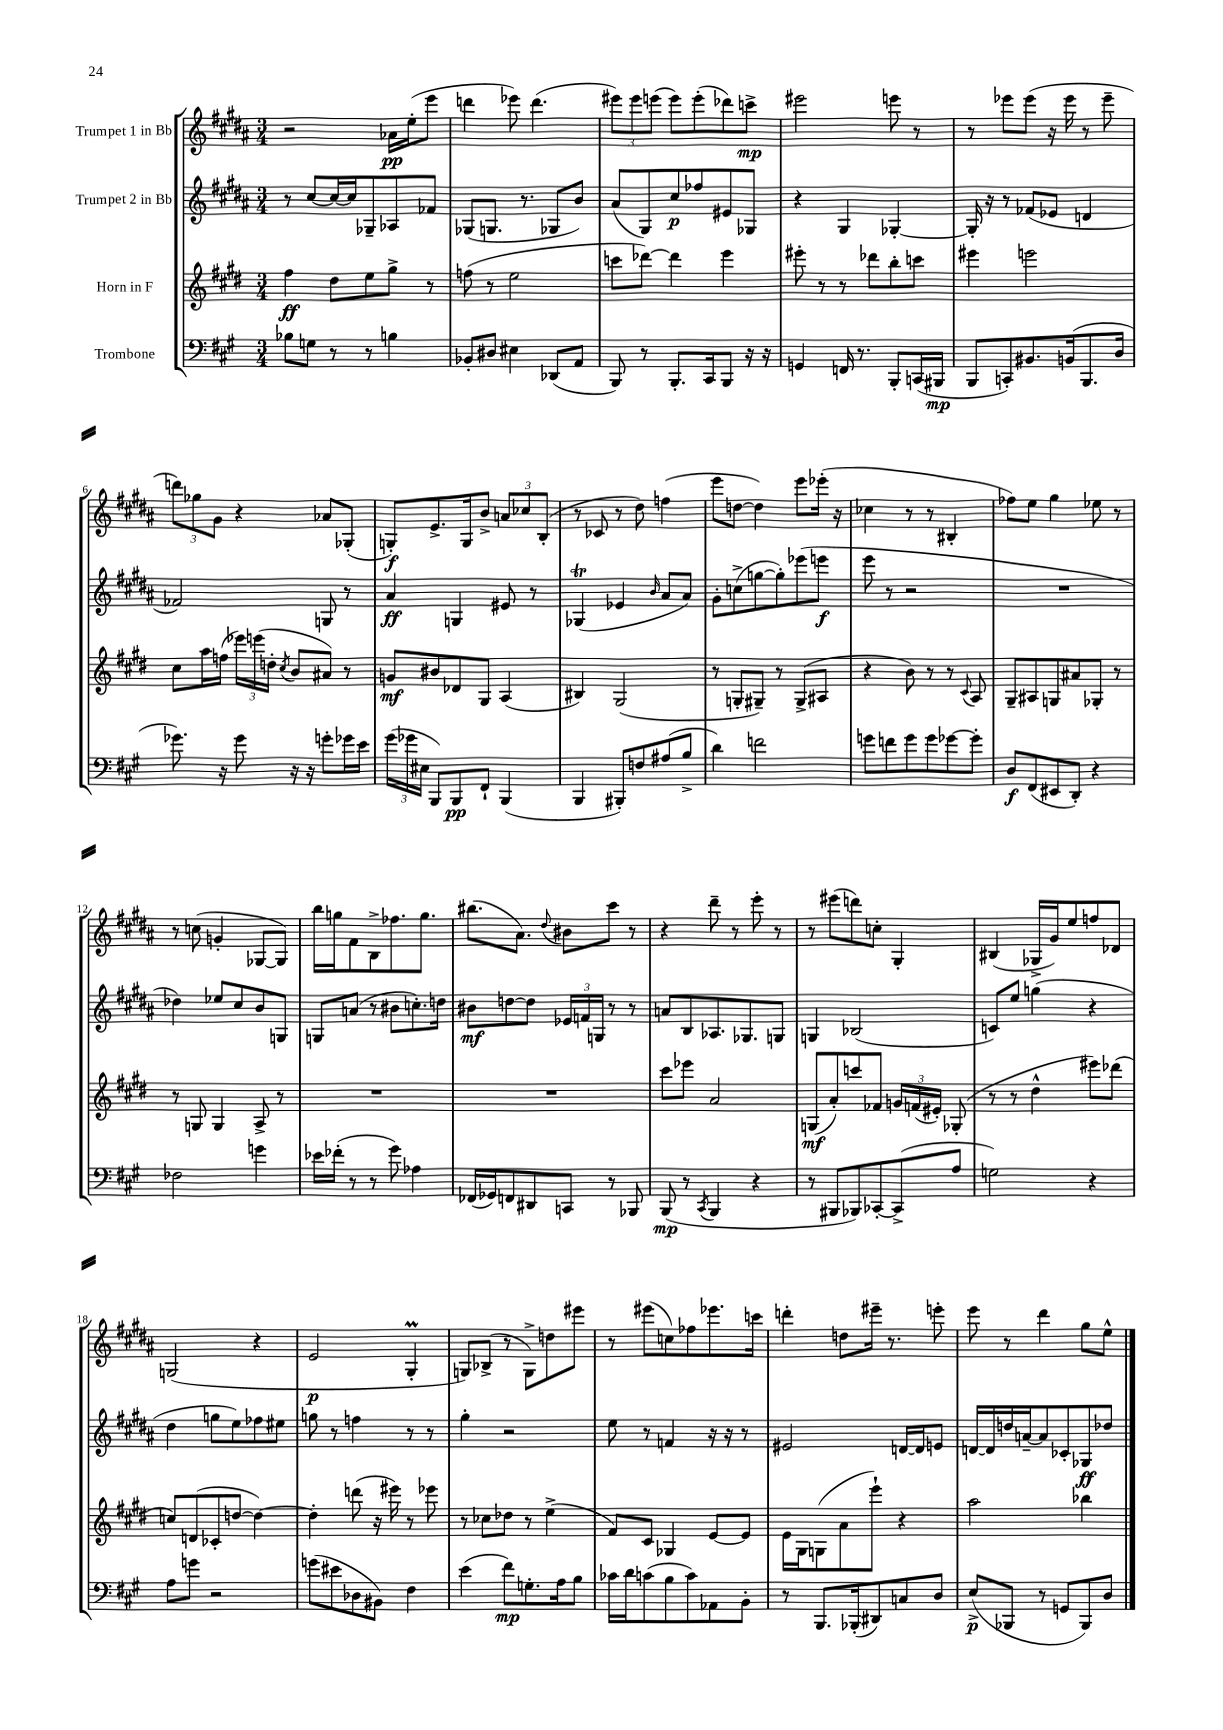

**kern	**kern	**kern	**kern
*staff4	*staff3	*staff2	*staff1
*clefF4	*clefG2	*clefG2	*clefG2
*k[f#c#g#]	*k[f#c#g#d#]	*k[f#c#g#d#a#]	*k[f#c#g#d#a#]
*M3/4	*M3/4	*M3/4	*M3/4
8B-	4ff#	8r	2r
8G	.	[8cc#	.
8r	8dd#	16cc#_	.
.	.	16cc#]	.
8r	8ee	8G-~	.
4B	8gg#^	8A-	16a-
.	.	.	(16ee'
.	8r	8f-	8eee
=	=	=	=
8BB-'	(8ff	(8G-	4ddd
8D#	8r	8.G	.
4E#	2ee	.	8eee-)
.	.	8.r	.
.	.	.	(4.ddd
(8DD-	.	8G-	.
8AA	.	8b)	.
=	=	=	=
8BBB)	8ccc	(8a#	12eee#)
.	.	.	12eee#
8r	[8ddd-)	8G#)	.
.	.	.	(12eee
8.BBB'	4ddd-]	8cc#	8eee)
.	.	8ff-	(8eee'
16CC#	.	.	.
8BBB	4eee	8e#	8ddd-)
16r	.	8G-	8ccc^
16r	.	.	.
=	=	=	=
4GG	8eee#'	4r	2eee#
.	8r	.	.
16FF	8r	4G#	.
8.r	.	.	.
.	8ddd-	.	.
8BBB'	8bb'	[4G-'	8eee
(16CC	8ccc	.	8r
16BBB#	.	.	.
=	=	=	=
8BBB	4eee#	16G-']	8r
.	.	16r	.
8CC')	.	8r	8eee-
8.BB#	2eee	(8f-	(8eee-
.	.	8e-	16r
(16BB	.	.	16eee-
8.BBB	.	4d	8r
.	.	.	8eee-~
16D	.	.	.
=	=	=	=
8.g-)	8cc#	2f-)	12ddd)
.	.	.	12gg-
.	16aa	.	.
.	.	.	12g#
16r	(16ff	.	.
8g-	24eee-)	.	4r
.	(24eee	.	.
.	24dd'	.	.
.	8qcc#	.	.
16r	8b	.	.
16r	.	.	.
8g'	8a#)	8G	8a-
16g-	8r	8r	(8G-'
16e	.	.	.
=	=	=	=
(24g#	8g	4a#	8G')
24g-	.	.	.
24E#	.	.	.
8BBB)	8b#	.	8.e^
8BBB	8d-	4G	.
.	.	.	16G
8FF#`	8G#	.	8b^
(4BBB	(4A	8e#	12a
.	.	.	12cc-
.	.	8r	.
.	.	.	(12B'
=	=	=	=
4BBB	4B#)	(4G-	8r
.	.	.	8c-
8BBB#')	(2G#	4e-	8r
8F	.	.	8dd#)
.	.	16qqb	.
(8A#	.	8a#	(4ff
8B^	.	8a#)	.
=	=	=	=
4d)	8r	8g#'	8eee
.	8G'	(8cc^	[8dd
2f	8G#~)	[8gg	4dd])
.	8r	8gg'])	.
.	(8G#^	(8eee-	8eee
.	8A#	8eee	(16eee-'
.	.	.	16r
=	=	=	=
8g	4r	8eee	4cc-
8f	.	8r	.
8g	8b)	2r	8r
8g	8r	.	8r
[8g-	8r	.	4B#'
.	8qqc#	.	.
8g-']	8A	.	.
=	=	=	=
8D	8G#~	2.r	8ff-)
(8FF#	8A#	.	8ee
8EE#	8G	.	4gg#
8DD')	8a#	.	.
4r	8G-'	.	8ee-
.	8r	.	8r
=	=	=	=
2F-	8r	4dd-)	8r
.	8G	.	(8cc
.	4G	8ee-	4g'
.	.	8cc#	.
4g	8A^	8b	[8G-
.	8r	8G	8G-])
=	=	=	=
16e-	2.r	8G	16bb
(16f-'	.	.	16gg
8r	.	(8a	8f#
8r	.	8r	8B^
8g#)	.	8b#	8.ff-
4A-	.	8.cc')	.
.	.	.	8.gg
.	.	16dd	.
=	=	=	=
(16FF-	2.r	8b#	(8.bb#
16GG-)	.	.	.
8FF	.	[8dd	.
.	.	.	8.a#)
8DD#	.	8dd]	.
.	.	.	8qqdd#
8CC	.	24e-	8b#
.	.	24f	.
.	.	24G	.
8r	.	8r	8ccc#
8BBB-	.	8r	8r
=	=	=	=
(8BBB	8ccc#	8a	4r
8r	8eee-	8B	.
8qCC#	.	.	.
4BBB	2a	8.A-	8ddd#~
.	.	.	8r
.	.	8.G-	.
4r	.	.	8eee'
.	.	8G	8r
=	=	=	=
8r	(8G	4G	8r
8BBB#	8a')	.	(8eee#
8BBB-)	8ccc	(2B-	8ddd)
[8CC-'	8f-	.	8cc'
(8CC-^]	24g	.	4G#'
.	(24f	.	.
.	24e#')	.	.
8A	(8G-'	.	.
=	=	=	=
2G)	8r	8c)	(4B#
.	8r	8ee	.
.	4dd#^^	(4gg	16G-^
.	.	.	16g#)
.	.	.	8ee
4r	8eee#)	4r	8ff
.	(8ddd-	.	8d-
=	=	=	=
8A	8cc)	4dd#	(2G
8g	(8d	.	.
2r	8c-'	8gg	.
.	[8dd	8ee)	.
.	4dd_)	8ff-	4r
.	.	8ee#	.
=	=	=	=
(8g	4dd']	8gg	2e
8e#	.	8r	.
8D-	(8ddd	4ff	.
8BB#)	16r	.	.
.	16eee#)	.	.
4F#	8r	8r	4G#'
.	8eee-	8r	.
=	=	=	=
(4e	8r	4gg#'	8G)
.	8cc-	.	(8B-^
8f#)	8dd-	2r	8r
8.G'	8r	.	8G^)
.	(4ee^	.	8dd
16A	.	.	.
8B	.	.	8eee#
=	=	=	=
16c-	8f#)	8ee	8r
16d	.	.	.
(8c	8c#	8r	(8eee#
8B	4G-	4f	8cc)
8c)	.	.	8ff-
8AA-	[8e	16r	8.eee-
.	.	16r	.
8BB'	8e]	8r	.
.	.	.	16ccc
=	=	=	=
8r	16e	2e#	4ddd'
.	16G#	.	.
8.BBB	(8G	.	.
.	8a	.	8dd
(16BBB-'	.	.	.
8DD#)	8eee`)	.	16eee#~
.	.	.	8.r
8C	4r	[16d	.
.	.	16d]	.
8D	.	8e	8eee'
=	=	=	=
(8E^	2aa	[16d	8eee
.	.	16d]	.
8BBB-	.	16dd	8r
.	.	[16a~	.
8r	.	8a]	4ddd#
8GG	.	8c-'	.
8BBB-)	4bb-	8G-	8gg#
8D	.	8dd-	8ee^^
==	==	==	==
*-	*-	*-	*-
